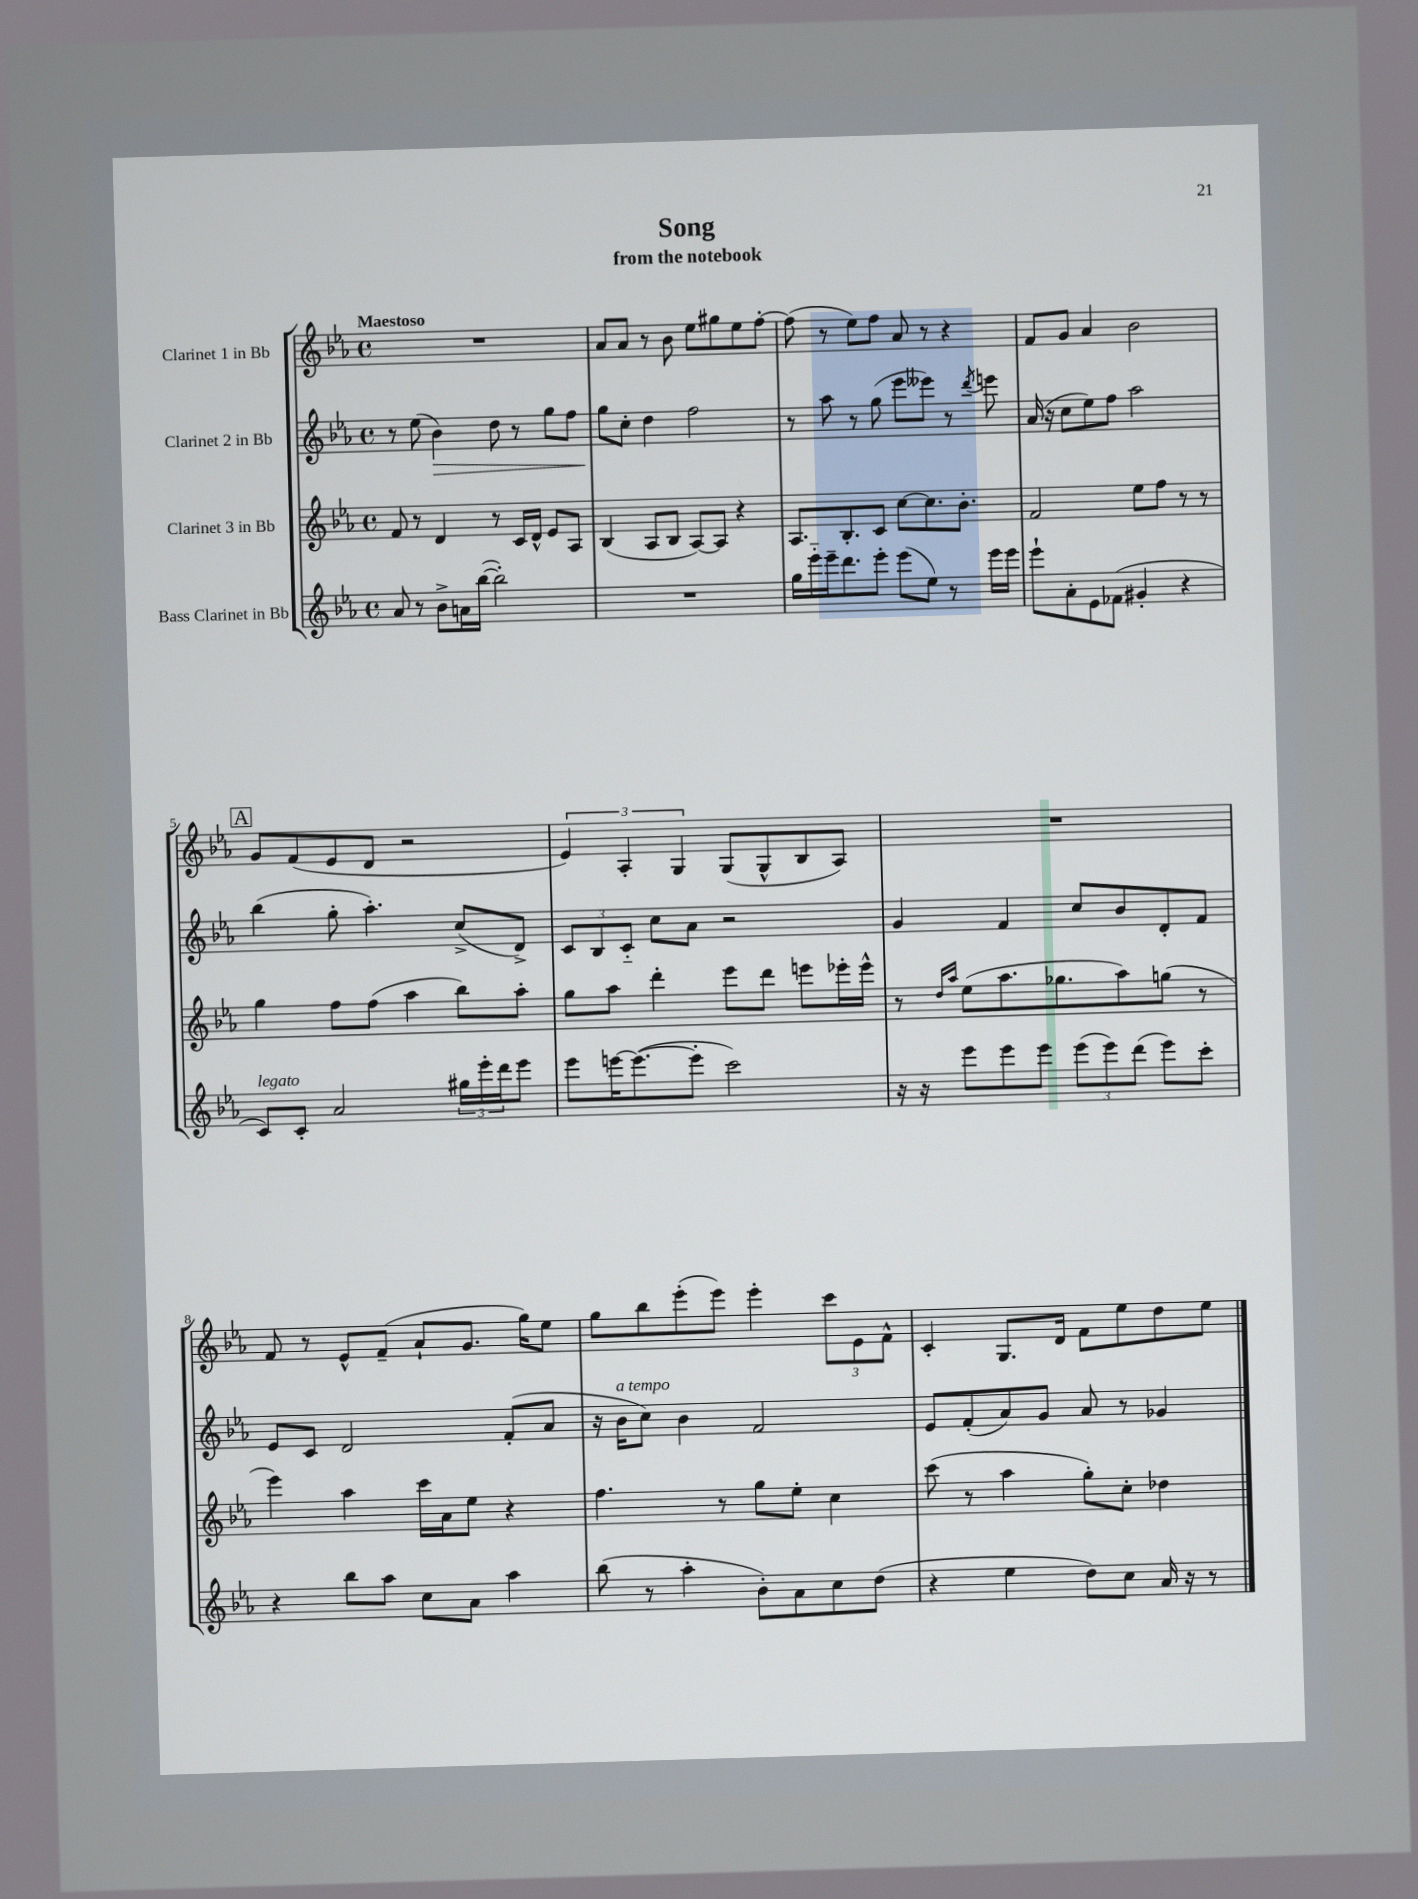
\header { title = "Song" subtitle = "from the notebook" }
<<
\new StaffGroup <<
\new Staff = "s0" \with { instrumentName = "Clarinet 1 in Bb" } {
    \clef treble \key ees \major \defaultTimeSignature \time 4/4 \tempo "Maestoso"
    R1 |
    aes'8 aes'8 r8 bes'8 ees''8 gis''8 ees''8 f''8~-. |
    f''8( r8 ees''8) f''8 aes'8 r8 r4 |
    f'8 g'8 aes'4 bes'2 |
    \mark \markup { \box "A" } g'8 f'8( ees'8 d'8 r2 |
    \tuplet 3/2 { ees'4) aes4-. g4 } g8( g8-^ bes8 aes8) |
    R1 |
    f'8 r8 ees'8-^ f'8--( aes'8-! g'8. g''16) ees''8 |
    g''8 bes''8 ees'''8-.( ees'''8) ees'''4-. \tuplet 3/2 { c'''8 ees'8 f'8-^ } |
    c'4-. g8. d'16 f'8 ees''8 d''8 ees''8 \bar "|." |
}
\new Staff = "s1" \with { instrumentName = "Clarinet 2 in Bb" } {
    \clef treble \key ees \major \defaultTimeSignature \time 4/4
    r8 ees''8( bes'4\>) d''8 r8 g''8 f''8 |
    g''8\! c''8-. d''4 f''2 |
    r8 aes''8 r8 g''8( ees'''8 eeses'''8) r8 \acciaccatura { d'''8 } e'''8 |
    aes'16( r16 c''8 ees''8) f''8 aes''2 |
    \mark \markup { \box "A" } bes''4( g''8-. aes''4.-.) c''8->( d'8->) |
    \tuplet 3/2 { c'8 bes8 c'8-_ } c''8 aes'8 r2 |
    g'4 f'4 c''8 bes'8 d'8-. f'8 |
    ees'8 c'8 d'2 f'8-.( aes'8 |
    r16 bes'16^\markup { \italic "a tempo" } c''8) bes'4 f'2 |
    ees'8 f'8-.( aes'8) g'8 aes'8 r8 ges'4 \bar "|." |
}
\new Staff = "s2" \with { instrumentName = "Clarinet 3 in Bb" } {
    \clef treble \key ees \major \defaultTimeSignature \time 4/4
    f'8 r8 d'4 r8 c'16 d'16-^ ees'8 aes8 |
    bes4( aes8 bes8 aes8~) aes8 r4 |
    aes8. bes8.-. c'8 c''8~ c''8. bes'8.-. |
    f'2 ees''8 f''8 r8 r8 |
    \mark \markup { \box "A" } g''4 f''8 f''8( aes''4 bes''8) aes''8-. |
    g''8 aes''8 d'''4-. ees'''8 d'''8 e'''8 ees'''16-. ees'''16-^ |
    r8 \grace { d''16 aes''16 } ees''8( aes''8. ges''8. aes''8) g''8( r8 |
    ees'''4) aes''4 c'''16 aes'16 ees''8 r4 |
    f''4. r8 g''8 ees''8-. c''4 |
    c'''8( r8 aes''4 g''8-.) c''8-. des''4 \bar "|." |
}
\new Staff = "s3" \with { instrumentName = "Bass Clarinet in Bb" } {
    \clef treble \key ees \major \defaultTimeSignature \time 4/4
    aes'8 r8 bes'8-> a'16 bes''16~( bes''2-.) |
    R1 |
    g''16 ees'''16-_ ees'''16-- d'''8. ees'''8-. ees'''8( ees''8) r8 ees'''16 ees'''16 |
    ees'''8-! aes'8-. ees'8 fes'8( gis'4-. r4 |
    \mark \markup { \box "A" } c'8^\markup { \italic "legato" }) c'8-. aes'2 \tuplet 3/2 { gis''16 ees'''16-. d'''16 } ees'''8 |
    ees'''8 e'''16~ e'''8.~( e'''8-. c'''2) |
    r16 r16 ees'''8 ees'''8 ees'''8 \tuplet 3/2 { ees'''8( ees'''8) d'''8( } ees'''8) c'''8-. |
    r4 bes''8 aes''8 c''8 aes'8 aes''4 |
    bes''8( r8 aes''4-. bes'8-.) aes'8 c''8 d''8( |
    r4 ees''4 d''8) c''8 aes'16 r16 r8 \bar "|." |
}
>>
>>
